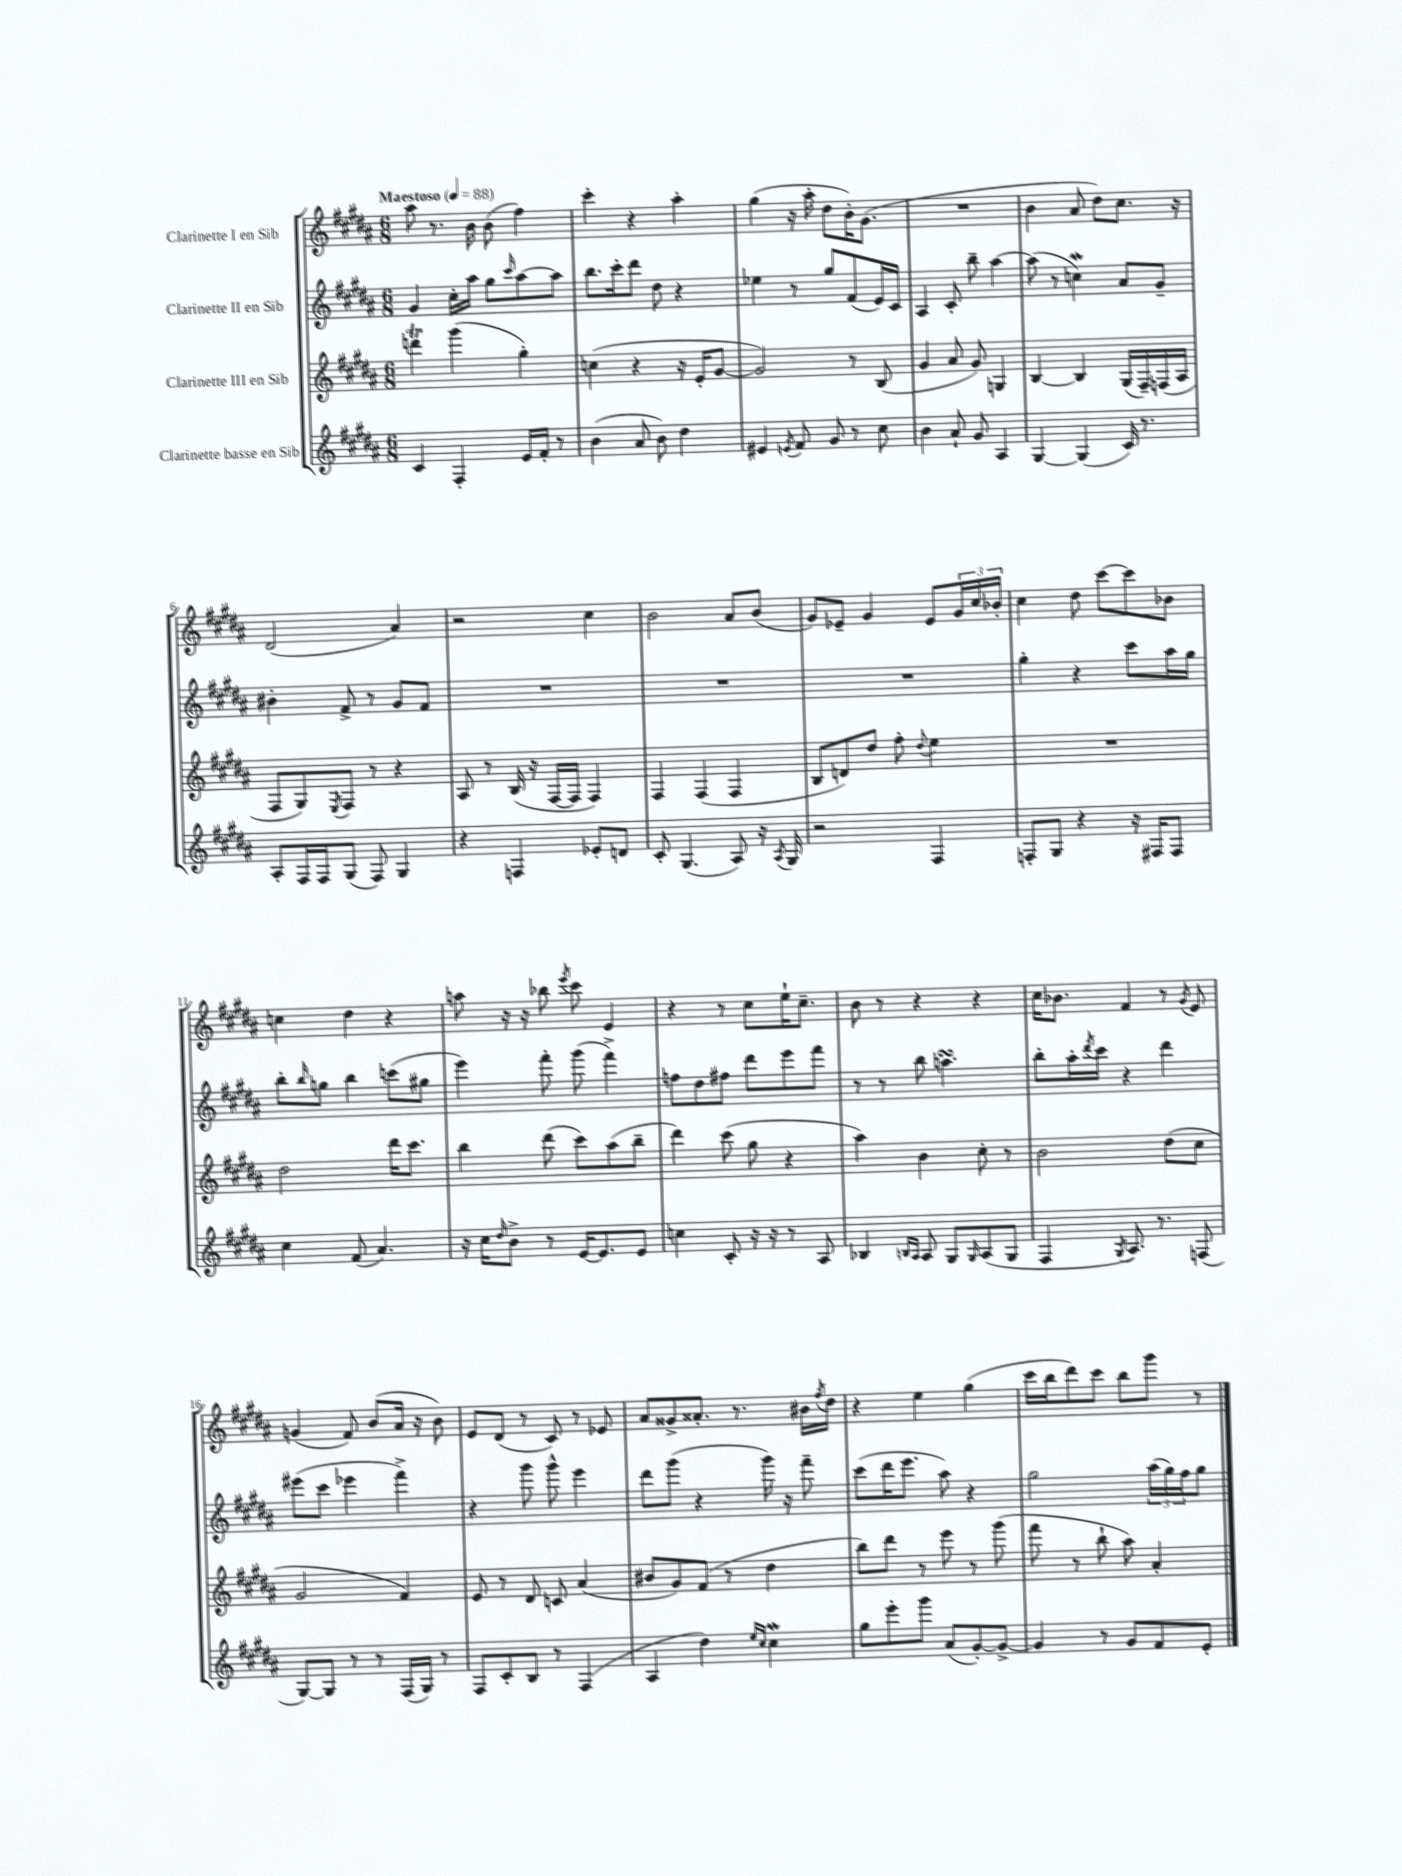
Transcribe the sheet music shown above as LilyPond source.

<<
\new StaffGroup <<
\new Staff = "s0" \with { instrumentName = "Clarinette I en Sib" } {
    \clef treble \key b \major \numericTimeSignature \time 6/8 \tempo "Maestoso" 4 = 88
    ais''8 r8. b'16 b'8( fis''4) |
    cis'''4-. r4 ais''4-. |
    gis''4( r16 ais''16-. dis''8 b'16-.) gis'8.( |
    R2. |
    b'4 ais'8 dis''8) cis''8. r16 |
    dis'2( ais'4) |
    r2 cis''4 |
    b'2 ais'8 b'8( |
    gis'8) ees'8-- gis'4 ees'8 \tuplet 3/2 { gis'16 cis''16 bes'16-. } |
    cis''4 dis''8 cis'''8~ cis'''8 bes'8 |
    c''4 dis''4 r4 |
    a''8 r16 r16 bes''8 \acciaccatura { e'''8 } cis'''8 e'4 |
    r4 r8 cis''8 e''16-! cis''8.-- |
    b'8 r8 r4 r4 |
    cis''16 bes'8. fis'4 r8 \acciaccatura { gis'8 } e'8 |
    g'4( fis'8) b'8( ais'16 r16 b'8) |
    e'8 dis'8( r8 cis'8) r8 ees'8 |
    ais'8 gisis'8-> aisis'8.-. r8. bis'16 \acciaccatura { fis''8 } dis''16 |
    r4 e''4 gis''4( |
    cis'''16 b''16 dis'''8) cis'''8 b''8 gis'''8 r8 \bar "|." |
}
\new Staff = "s1" \with { instrumentName = "Clarinette II en Sib" } {
    \clef treble \key b \major \numericTimeSignature \time 6/8
    gis'4 cis''16-. ais''16 gis''8 \grace { cis'''16 } ais''8~ ais''8 |
    b''8. cis'''16-. dis'''8 dis''8 r4 |
    ees''4 r8 gis''8 fis'8( e'16) cis'16 |
    ais4 cis'8-. b''8-- ais''4~ |
    ais''8( r8 c''4\mordent) ais'8 gis'8-- |
    bis'4-. fis'8-> r8 gis'8 fis'8 |
    R2. |
    R2. |
    R2. |
    gis''4-. r4 cis'''8 ais''16 gis''16 |
    b''8-. \grace { b''16 } g''8 b''4 c'''8( gis''8 |
    e'''4) fis'''8-. gis'''8( fis'''4->) |
    f''8 dis''8 fis''8 dis'''8 e'''8 fis'''8 |
    r8 r8 b''8 a''4.\turn |
    b''8-. ais''16-. \acciaccatura { dis'''8 } cis'''16 r4 dis'''4 |
    eis'''8( cis'''8 ees'''4 fis'''4->) |
    r4 gis'''8 gis'''8-^ e'''4 |
    dis'''8 gis'''8( r4 gis'''16) r16 fis'''8-- |
    cis'''8( dis'''16 e'''8. ais''8) r4 |
    gis''2 \tuplet 3/2 { ais''16( gis''16) fis''16 } gis''8 \bar "|." |
}
\new Staff = "s2" \with { instrumentName = "Clarinette III en Sib" } {
    \clef treble \key b \major \numericTimeSignature \time 6/8
    d'''4\trill gis'''4( gis''4-.) |
    c''4( r4 r16 e'16-. gis'8~ |
    gis'2) r8 b8( |
    gis'4 ais'8 gis'8) g4 |
    b4~ b4 gis16( fis16--) f16( ais16 |
    fis8 gis8) \acciaccatura { e8 } fis8 r8 r4 |
    ais8 r8 b16( r16 fis16~ fis16 fis4) |
    fis4 fis4( fis4 |
    b8 d'8) dis''8 fis''8-. \appoggiatura { dis''8 } e''4 |
    R2. |
    dis''2 dis'''16 cis'''8. |
    b''4 dis'''8( cis'''8) ais''8( b''8-- |
    dis'''4) cis'''8( gis''8 r4 |
    ais''4) b'4 cis''8-. r8 |
    b'2 dis''8( cis''8 |
    gis'2 fis'4) |
    e'8 r8 dis'8 c'8 ais'4( |
    bis'8 gis'8) fis'8( r8 dis''4 |
    b''8) dis'''8 r8 e'''8 r8 gis'''8( |
    fis'''8 r8 b''8-! ais''8) ais'4-. \bar "|." |
}
\new Staff = "s3" \with { instrumentName = "Clarinette basse en Sib" } {
    \clef treble \key b \major \numericTimeSignature \time 6/8
    cis'4 fis4-. e'16 fis'16-. r8 |
    b'4( ais'8 b'8) dis''4 |
    eis'4 \acciaccatura { e'8 } fis'8 gis'8 r8 cis''8 |
    b'4 ais'8-! gis'8 ais4 |
    gis4~ gis4( cis'16) r8. |
    ais8-. fis16 fis16 gis8( fis8) gis4 |
    r4 f4 ees'8-. d'8 |
    cis'8-. gis4.( ais8) r16 \acciaccatura { ais8 } gis16 |
    r2 fis4 |
    f8-. gis8 r4 r16 fis16 fis8 |
    cis''4 fis'8( ais'4.) |
    r16 cis''16 \grace { dis''16 } b'8-> r8 e'16~ e'8. e'8 |
    c''4 cis'8-. r16 r16 r8 ais8 |
    bes4 \grace { b16 ais16 } ais8 gis8 \grace { gis16 } ais8( gis8 |
    fis4 \acciaccatura { gis8 } ais8.) r8. f8( |
    gis8~) gis8 r8 r8 fis16( gis16) r8 |
    fis8 cis'8-. b8 r8 fis4( |
    ais4 dis''4) \grace { e''16 cis''16 } cis''4\mordent |
    gis''8 e'''8-. gis'''8 ais'8( gis'8~-.) gis'8~-> |
    gis'4 r8 gis'8 fis'8 e'8-. \bar "|." |
}
>>
>>
